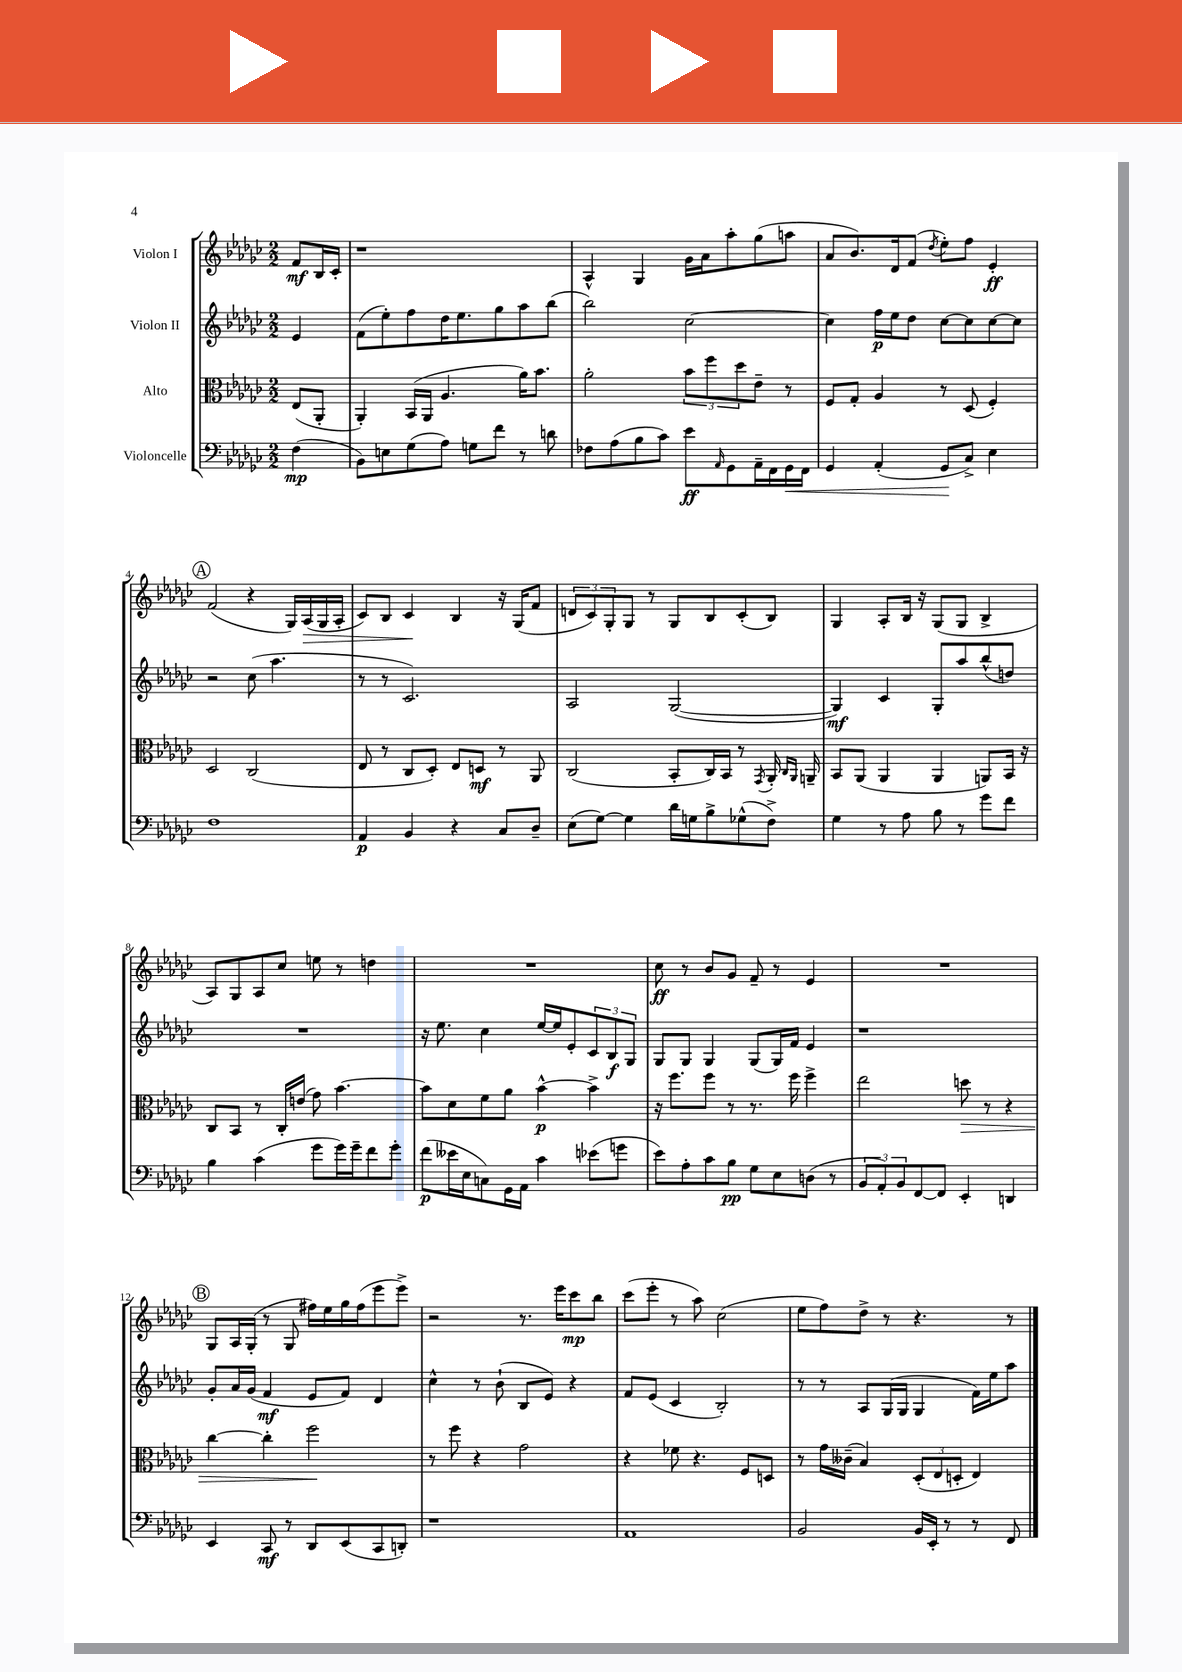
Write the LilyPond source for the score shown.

<<
\new StaffGroup <<
\new Staff = "s0" \with { instrumentName = "Violon I" } {
    \clef treble \key ges \major \numericTimeSignature \time 2/2 \partial 4
    f'8\mf bes16 ces'16-. |
    r1 |
    aes4-^ ges4 ges'16 aes'16 aes''8-. ges''8( a''8 |
    aes'8 bes'8.) des'16 f'8( \acciaccatura { des''8 } ees''8-.) f''8 ees'4-.\ff |
    \mark \markup { \circle "A" } f'2( r4 ges16) aes16\>( ges16 aes16-. |
    ces'8) bes8 ces'4\! bes4 r16 ges16( f'8 |
    \tuplet 3/2 { d'8 ces'8) ges8-. } ges8 r8 ges8 bes8 ces'8-.( bes8) |
    ges4 aes8-. bes16 r16 ges8( ges8 bes4-> |
    aes8) ges8 aes8 ces''8 e''8 r8 d''4 |
    R1 |
    ces''8\ff r8 bes'8 ges'8 f'8-- r8 ees'4 |
    R1 |
    \mark \markup { \circle "B" } ges8 aes16 ges16-.( r8 ges8 fis''16) ees''16 ges''16 fis''16( ees'''8 ees'''8->) |
    r2 r8. ees'''16 ces'''8\mp bes''8 |
    ces'''8( ees'''8-. r8 aes''8) ces''2( |
    ees''8 f''8) des''8-> r8 r4. r8 \bar "|." |
}
\new Staff = "s1" \with { instrumentName = "Violon II" } {
    \clef treble \key ges \major \numericTimeSignature \time 2/2 \partial 4
    ees'4 |
    f'8( ees''8-.) f''8 des''16 ees''8. ges''8 aes''8 bes''8( |
    bes''2) ces''2~ |
    ces''4 f''16\p ees''16 des''8 ces''8~ ces''8 ces''8~ ces''8 |
    \mark \markup { \circle "A" } r2 ces''8( aes''4. |
    r8 r8 ces'2.) |
    aes2 ges2~( |
    ges4\mf) ces'4 ges8-. aes''8 bes''8-^( d''8) |
    R1 |
    r16 ees''8. ces''4 ees''16~ ees''16 ees'8-. \tuplet 3/2 { ces'8 bes8\f ges8 } |
    ges8 ges8 ges4 ges8( ges16) f'16 ees'4 |
    r1 |
    \mark \markup { \circle "B" } ges'8-. aes'16 ges'16( f'4\mf ees'8 f'8) des'4 |
    ces''4-^ r8 bes'8-!( bes8 ees'8) r4 |
    f'8 ees'8( ces'4 bes2-.) |
    r8 r8 aes8 ges16( ges16 ges4 f'16) ees''16 aes''8 \bar "|." |
}
\new Staff = "s2" \with { instrumentName = "Alto" } {
    \clef alto \key ges \major \numericTimeSignature \time 2/2 \partial 4
    ees8( aes,8-. |
    aes,4-.) bes,16( aes,16 aes4. aes'16) bes'8. |
    aes'2-. \tuplet 3/2 { bes'8 f''8 des''8 } ees'8-- r8 |
    f8 ges8-. aes4 r8 des8( f4-.) |
    \mark \markup { \circle "A" } des2 ces2( |
    ees8 r8 ces8 des8-.) ees8 d8\mf r8 aes,8 |
    ces2( bes,8-. ces16) bes,16 r8 \acciaccatura { ges,8 } aes,16-. \grace { ces16 aes,16 } a,16-- |
    bes,8 aes,8( aes,4 aes,4 a,8) bes,16 r16 |
    ces8 bes,8 r8 ces16-. e'16( ges'8) bes'4.~ |
    bes'8 des'8 f'8 aes'8 bes'4~-^\p bes'4-> |
    r16 f''8. f''8 r8 r8. f''16 f''4-> |
    ees''2 d''8\> r8 r4 |
    \mark \markup { \circle "B" } ces''4~ ces''4-. f''2\! |
    r8 f''8 r4 ges'2 |
    r4 fes'8 r4. f8 d8 |
    r8 ges'16 ceses'16--( bes4) \tuplet 3/2 { des8-.( ees8 d8-. } ees4) \bar "|." |
}
\new Staff = "s3" \with { instrumentName = "Violoncelle" } {
    \clef bass \key ges \major \numericTimeSignature \time 2/2 \partial 4
    f4\mp( |
    bes,8) e8 ges8( aes8) g8 f'8 r8 d'8 |
    fes8 aes8( bes8 ces'8) ees'8\ff \grace { aes,16 } ges,8 aes,16-- f,16 ges,16\< f,16 |
    ges,4 aes,4-.( ges,8\! ces8->) ees4 |
    \mark \markup { \circle "A" } f1 |
    aes,4\p bes,4 r4 ces8 des8-- |
    ees8( ges8~) ges4 des'16 g16 bes8-> ges8-^( f8->) |
    ges4 r8 aes8 bes8 r8 ges'8 f'8 |
    bes4 ces'4( ges'8 ges'16) ges'16-- f'8 ges'8-. |
    f'8\p( eeses'16 ees16 c8) ges,16 aes,16 ces'4 ees'8( g'8 |
    ees'8) aes8-. ces'8 bes8\pp ges8 ees8 d8( r8 |
    \tuplet 3/2 { bes,8 aes,8-.) bes,8 } f,8~ f,8 ees,4-. d,4 |
    \mark \markup { \circle "B" } ees,4 ces,8\mf r8 des,8 ees,8( ces,8 d,8-.) |
    r1 |
    aes,1 |
    bes,2 bes,16 ees,16-. r8 r8 f,8 \bar "|." |
}
>>
>>
